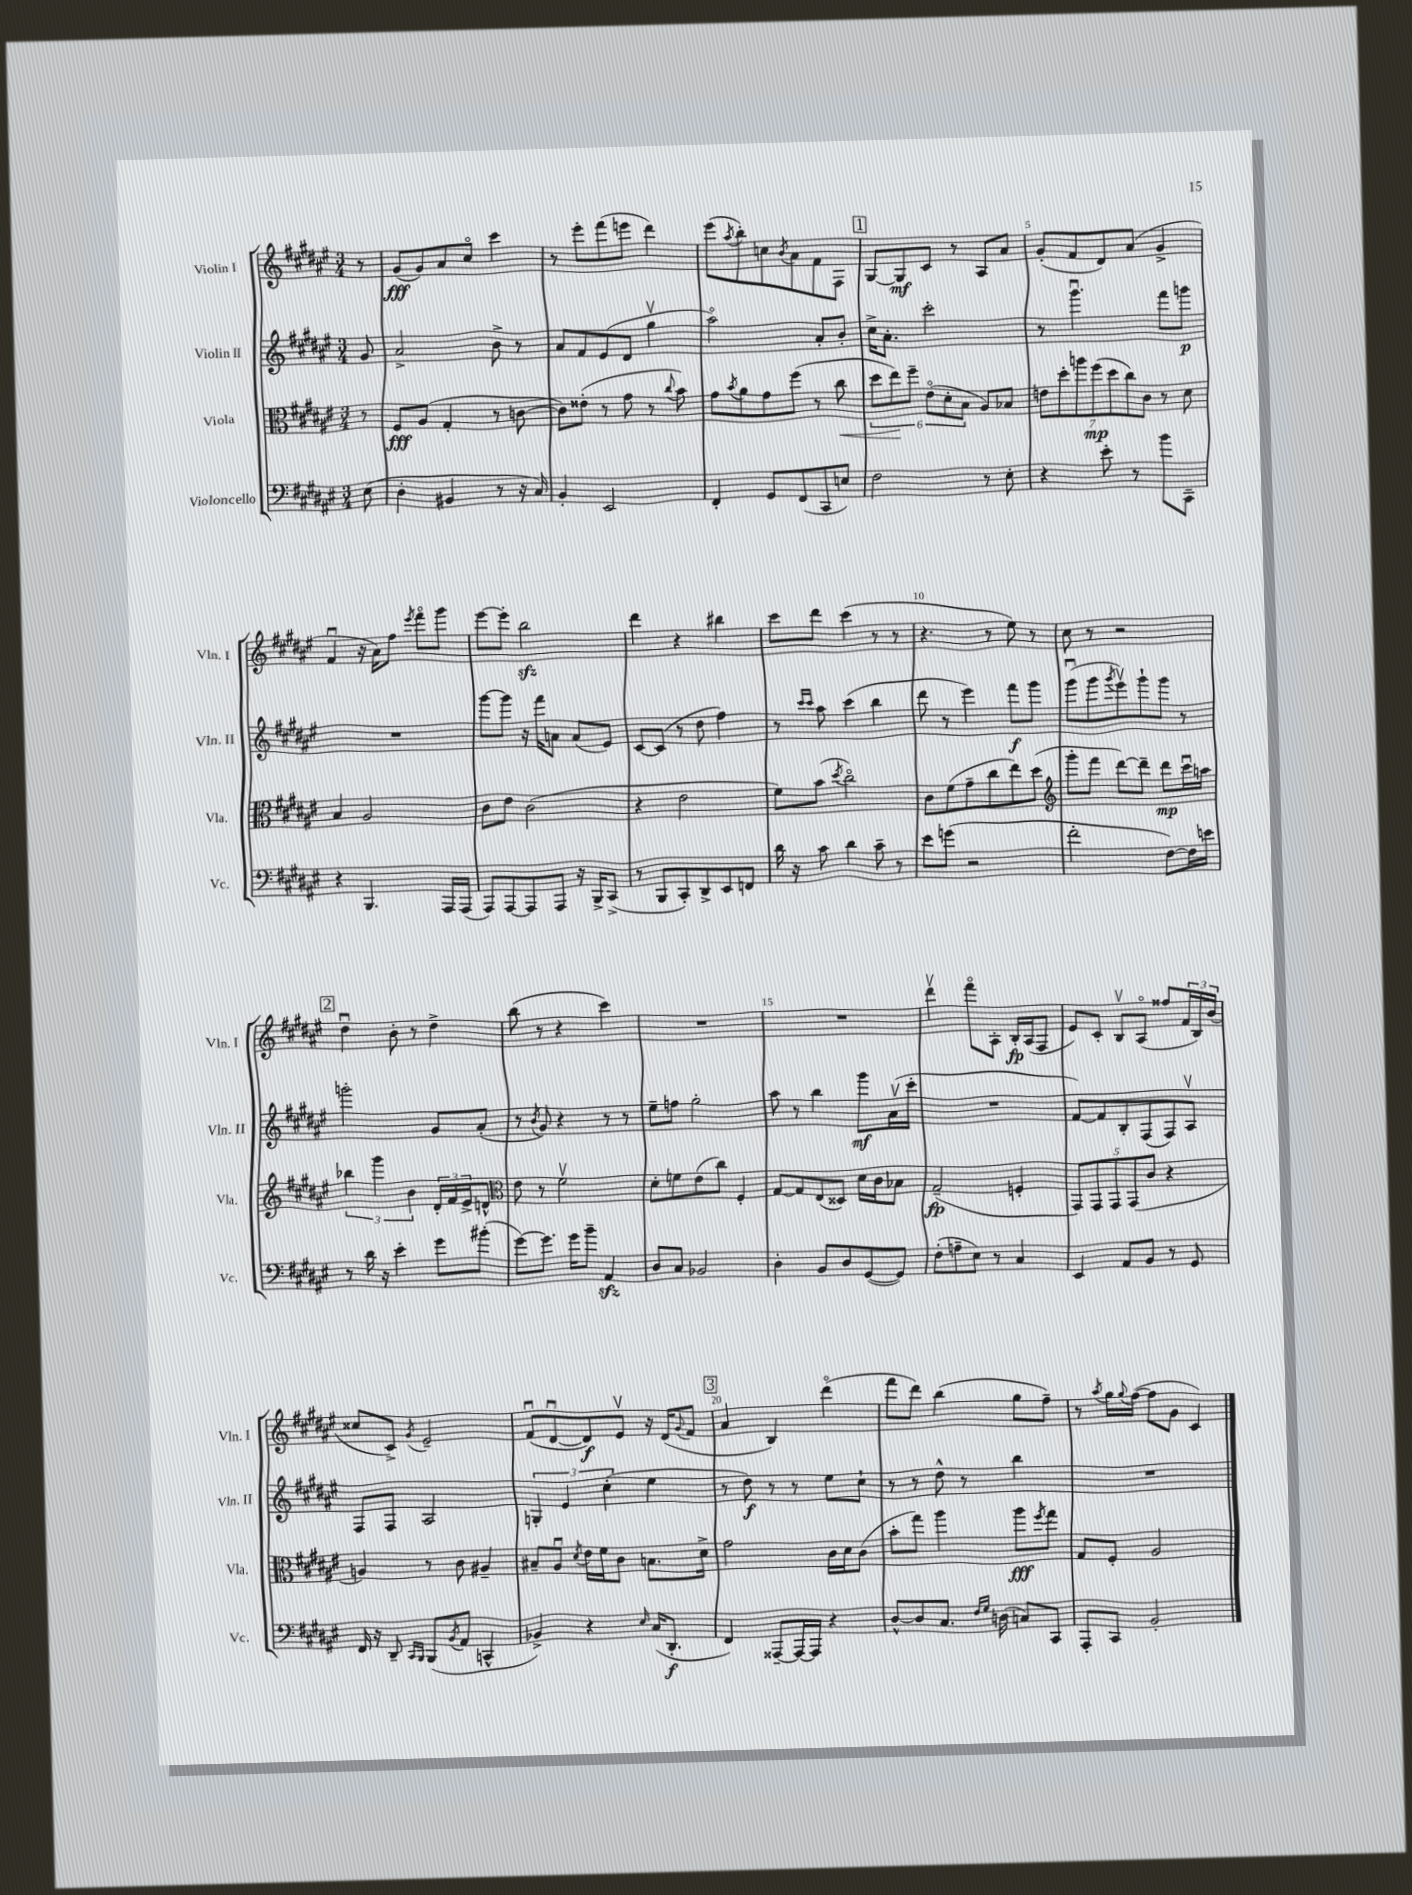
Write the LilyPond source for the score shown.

<<
\new StaffGroup <<
\new Staff = "s0" \with { instrumentName = "Violin I" shortInstrumentName = "Vln. I" } {
    \clef treble \key fis \major \numericTimeSignature \time 3/4 \partial 8
    r8 |
    gis'8\fff( gis'8) ais'8 cis''8\flageolet cis'''4 |
    r8 eis'''8-. fis'''8( e'''8 dis'''4) |
    eis'''8( \acciaccatura { ais''8 } b''8-.) c''8 \acciaccatura { b'8 } ais'8 fis'8 fis8 |
    \mark \markup { \box "1" } gis8~ gis8\mf cis'8 r8 ais8 ais'8 |
    gis'8-.( fis'8 dis'8) ais'8( gis'4-> |
    fis'4\downbow r16 ais'16) fis''8 \acciaccatura { eis'''8 } fis'''8\flageolet gis'''8 |
    eis'''8~ eis'''8-. b''2\sfz |
    dis'''4 r4 bis''4 |
    cis'''8 dis'''8 cis'''4( r8 r8 |
    r4. r8 eis''8) r8 |
    cis''8 r8 r2 |
    \mark \markup { \box "2" } dis''4\downbow b'8-. r8 dis''4-> |
    b''8( r8 r4 cis'''4) |
    R2. |
    R2. |
    dis'''4\upbow fis'''8\flageolet ais8-. b16-.\fp ais16( fis8 |
    eis'8) cis'8-. b8\upbow ais8\flageolet( fisis''8 \tuplet 3/2 { fis'16 b16) b'16( } |
    cisis''8 cis'8->) \acciaccatura { gis'8 } eis'2-- |
    fis'8\downbow( dis'8~\downbow dis'8\f) eis'8\upbow r16 dis'16( \appoggiatura { gis'8 } fis'8 |
    \mark \markup { \box "3" } ais'4 b4) dis'''4\flageolet( |
    fis'''8 dis'''8) b''4( gis''8 fis''8--) |
    r8 \acciaccatura { ais''8 } gis''16 \appoggiatura { gis''8 } fis''16~( fis''8 gis'8 cis'4) \bar "|." |
}
\new Staff = "s1" \with { instrumentName = "Violin II" shortInstrumentName = "Vln. II" } {
    \clef treble \key fis \major \numericTimeSignature \time 3/4 \partial 8
    gis'8 |
    ais'2-> b'8-> r8 |
    ais'8 fis'8 eis'8( dis'8 gis''4\upbow |
    ais''2\flageolet) ais'8-. b'8-. |
    \mark \markup { \box "1" } cis''16-> ais'8.-. cis'''2-. |
    r8 gis'''4.\downbow fis'''8 g'''8\p |
    R2. |
    gis'''8~ gis'''8 r16 fis'''16 a'8 a'8( eis'8) |
    cis'8~ cis'8( r8 dis''8 fis''4) |
    r8 \grace { cis'''16 cis'''16 } ais''8 cis'''4( b''4 |
    dis'''8 r8 eis'''4) fis'''8\f gis'''8 |
    gis'''8\downbow( gis'''8 \acciaccatura { gis'''8 } eis'''8\upbow) gis'''8-! gis'''8 r8 |
    \mark \markup { \box "2" } g'''2-. gis'8 ais'8-.( |
    r8 \acciaccatura { b'8 } gis'8) r4 r8 r8 |
    eis''8-- f''8 gis''2-. |
    ais''8 r8 b''4 gis'''8\mf ais'16\upbow( cis'''16-. |
    R2. |
    fis'8~) fis'8 b8-. fis8( fis8) ais8\upbow |
    fis8 fis8 ais2 |
    \tuplet 3/2 { g4-. eis'4 cis''4-.( } eis''4 |
    \mark \markup { \box "3" } r8 dis''8\f) r8 r8 eis''8 cis''8-! |
    r8 r8 dis''8-^ r8 b''4 |
    R2. \bar "|." |
}
\new Staff = "s2" \with { instrumentName = "Viola" shortInstrumentName = "Vla." } {
    \clef alto \key fis \major \numericTimeSignature \time 3/4 \partial 8
    r8 |
    fis8\fff ais8( gis4-. r8 c'8~ |
    c'8) eisis'8-.( r8 gis'8 r8 \appoggiatura { cis''8 } b'8) |
    gis'8 \acciaccatura { b'8 } ais'8 gis'8 fis''8( r8 cis''8\< |
    \mark \markup { \box "1" } \tuplet 6/4 { dis''8 eis''8\!) fis''8-- eis'8\flageolet( dis'8-. b8 } ais8) bes8 |
    \tuplet 7/4 { e'8 dis''8-. a''8 fis''8\mp( dis''8 cis''8) cis'8 } r8 dis'8 |
    b4 ais2 |
    cis'8 eis'8 cis'2( |
    r4 eis'2 |
    fis'8) b'8( \acciaccatura { dis''8 } cis''2\flageolet) |
    cis'8 fis'8( gis'8-- cis''8 eis''8) dis''8( |
    \clef treble gis'''8-. fis'''8 dis'''8~) dis'''8-- dis'''8\mp cis'''16\downbow a''16 |
    \mark \markup { \box "2" } \tuplet 3/2 { bes''4 gis'''4 b'4 } \tuplet 3/2 { dis'16-. fis'16 eis'16-> } d'8-^ |
    \clef alto eis'8 r8 fis'2\upbow |
    dis'8-. f'8 eis'8( cis''8) fis4-. |
    gis8~ gis8 eis8( disis8) dis'16 cis'16 bes8 |
    gis2--\fp( f4-. |
    \tuplet 5/4 { gis,8) gis,8 gis,8 gis,8( cis'8 } r4 |
    a4) r8 cis'8 ais4-- |
    bis8-- ais8\downbow \acciaccatura { dis'8 } eis'16 fis'16 cis'8 b8. dis'16-> |
    \mark \markup { \box "3" } gis'2 cis'16 dis'16 cis'8( |
    b'8-. gis''8) ais''4 ais''8\fff \acciaccatura { fis''8 } gis''8 |
    gis8 fis8-. ais2 \bar "|." |
}
\new Staff = "s3" \with { instrumentName = "Violoncello" shortInstrumentName = "Vc." } {
    \clef bass \key fis \major \numericTimeSignature \time 3/4 \partial 8
    eis8( |
    dis4-. bis,4 r8 r16 cis16) |
    b,4-. eis,2 |
    fis,4-. gis,8 fis,8( cis,8 e8) |
    \mark \markup { \box "1" } fis2 r8 eis8-. |
    r4 eis'8-. r8 b'8 cis,8-- |
    r4 b,,4. ais,,16 ais,,16( |
    ais,,8) ais,,8~ ais,,8 ais,,8 r16 b,,16-> cis,8->( |
    r8 b,,8 cis,8-.) dis,8-> eis,8 f,8 |
    dis'16 r16 cis'8 dis'4 cis'8-- r8 |
    eis'8 g'8( r2 |
    fis'2-. fis8~) fis16 e'16 |
    \mark \markup { \box "2" } r8 dis'16 r16 eis'4-. gis'8 bis'8-.( |
    gis'8~) gis'8. gis'16 b'8-- ais,4\sfz |
    dis8 cis8 bes,2 |
    dis4-. b,8 dis8 gis,8~( gis,8) |
    fis8-.( a8-- eis8) r8 cis4 |
    eis,4 ais,8 b,8 r8 gis,8 |
    fis,16 r16 dis,8-- \grace { cis,16 b,,16 } b,,8( \acciaccatura { b,8 } ais,8 c,4-^ |
    bes,4->) r4 \grace { eis16 } cis16( dis,8.-.\f |
    \mark \markup { \box "3" } fis,4) aisis,,8~-- aisis,,16~ aisis,,16 r4 |
    dis8~-^ dis8 cis8. \grace { fis16 gis16 } d16( c8) cis,8 |
    ais,,8-. cis,8 b,2-. \bar "|." |
}
>>
>>
\layout { \context { \Score \override BarNumber.break-visibility = ##(#f #t #t) barNumberVisibility = #(every-nth-bar-number-visible 5) } }
